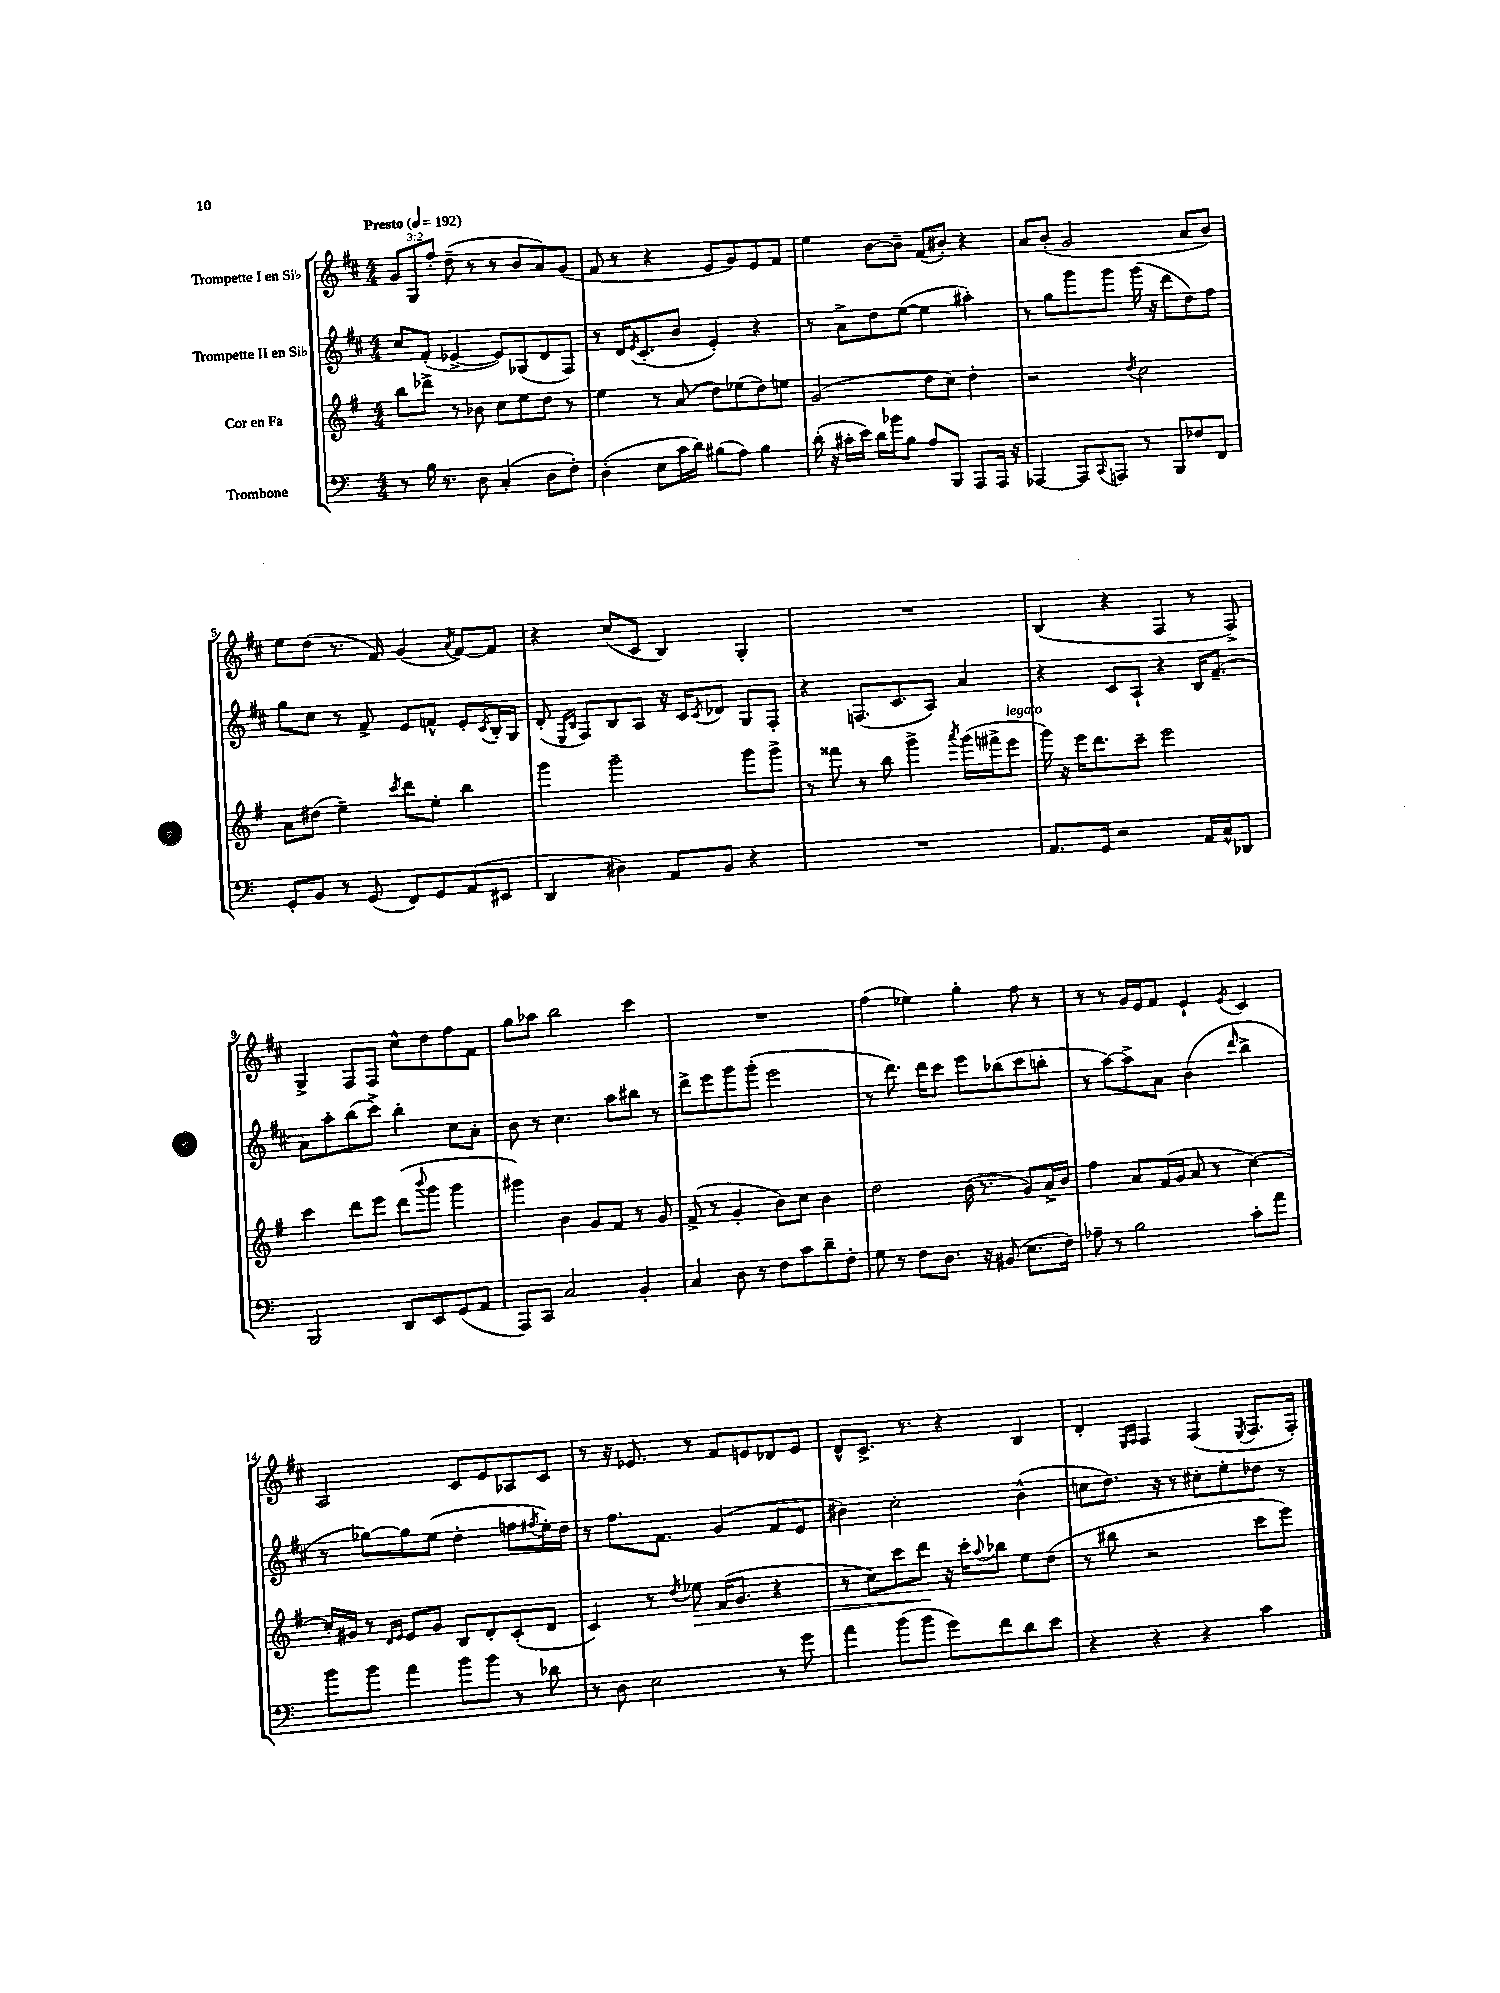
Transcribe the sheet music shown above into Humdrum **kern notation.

**kern	**kern	**kern	**kern
*staff4	*staff3	*staff2	*staff1
*clefF4	*clefG2	*clefG2	*clefG2
*k[]	*k[f#]	*k[f#c#]	*k[f#c#]
*M4/4	*M4/4	*M4/4	*M4/4
*MM192	*MM192	*MM192	*MM192
8r	8bb	8cc#	12g
.	.	.	12G
16B	8ddd-^	(8f#'	.
.	.	.	12ff#'
8.r	.	.	.
.	8r	[4e-^	(8dd~
8D	8b-	.	8r
(4C'	8cc	8e-])	8r
.	8ee	(8G-	8b
8D	8dd	8d	8a)
8F')	8r	8F#)	(8g
=	=	=	=
(4D'	4ee	8r	8f#
.	.	16d	8r
.	.	8qe	.
.	.	(8.c#'	.
8E	8r	.	4r
16c	(8a	8b	.
16d)	.	.	.
(8B#	8dd)	4e')	8e
8A)	(8ee-	.	8g)
4B#	8dd)	4r	8e
.	8ee	.	8f#
=	=	=	=
(16d'	(2g	8r	4ee
16r	.	.	.
16c#'	.	8a^	.
16e)	.	.	.
16d	.	8dd	[8b
16b-	.	.	.
8B	.	([8ee	8b~]
8A	8dd	4ee]	(8f#
8BBB	8cc)	.	8b#')
8AAA	4dd'	4aa#')	4r
16AAA	.	.	.
16r	.	.	.
=	=	=	=
[4AAA-	2r	8r	8a
.	.	8gg	(8b'
8AAA-]	.	8ggg	2g
8qqCC	.	.	.
8AAA	.	8ggg	.
.	8qdd	.	.
8r	2cc	(16ggg	.
.	.	16r	.
8BBB	.	8ddd	.
8F-	.	8dd)	8a
8FF	.	8ff#	8b)
=	=	=	=
8GG'	8a	8gg	8ee
8BB	(8dd#	8cc#	(8dd
8r	4ee~)	8r	8.r
(8GG	.	8f#^	.
.	.	.	16f#)
.	8qccc	.	.
8FF)	8ddd	8e	(4g
8GG	8ee'	8f^^	.
.	.	.	8qa
(8AA	4bb	8e'	[8f#)
.	.	8qc#	.
8EE#	.	16B'	8f#]
.	.	16G	.
=	=	=	=
4DD	4ggg	(8d'	4r
.	.	16qqE	.
.	.	16qqB	.
.	.	8F#)	.
4D#)	2ggg~	8B	(8cc#
.	.	8A	8c#
8AA	.	16r	4B)
.	.	16c#	.
.	.	8qc#	.
8BB	.	8d-	.
4r	8ggg	8G	4G'
.	8ggg^	8F#'	.
=	=	=	=
1r	8r	4r	1r
.	8fff##	.	.
.	8r	(8.F	.
.	8bb	.	.
.	.	8.c#	.
.	4ggg^	.	.
.	.	8A)	.
.	8qaaa	.	.
.	(16ggg	4a	.
.	16fff#^	.	.
.	8eee	.	.
=	=	=	=
8.AA	16ggg)	4r	(4B
.	16r	.	.
.	16eee	.	.
16GG	8.ddd	.	.
2r	.	8c#	4r
.	8ccc~	8A`	.
.	2eee	4r	4F#
16AA	.	16B	8r
16C^^	.	(8.f#~	.
8DD-	.	.	8F#^)
=	=	=	=
2BBB	4ccc	8a)	4G^
.	.	8aa'	.
.	8ddd	(8bb	8F#
.	8eee	8ccc#^)	8F#
8DD	(8ddd	4bb'	8cc#^^
.	8qqbbb	.	.
8EE	8ggg	.	8dd
(8GG	4ggg	8cc#	8ff#
8AA	.	8a'	8f#
=	=	=	=
8AAA)	4ggg#)	8b	8gg
8CC	.	8r	8aa-
2C	4b	4.cc#	2bb
.	8g	.	.
.	8f#	8aa	.
4BB'	8r	8bb#	4ccc#
.	8g	8r	.
=	=	=	=
4C	(8f#^	8ddd^	1r
.	8r	8eee	.
8D	4g'	8ggg	.
8r	.	(8ggg'	.
8F	8b)	2eee	.
8c	8cc	.	.
8d~	4b	.	.
8F'	.	.	.
=	=	=	=
8G	2dd	8r	(4ff#
8r	.	8.ddd)	.
8F	.	.	4ee-)
.	.	16ddd	.
8.D	.	8ccc#	.
.	(16b	8eee	4gg'
16r	8.r	.	.
(8BB#	.	(8bb-	.
8.E	8g)	8ccc#	8ff#
.	16a^	8bb'	8r
16F)	16b	.	.
=	=	=	=
8A-~	4ff#	8r	8r
8r	.	[8aa)	8r
2B	8a	8aa^]	16g
.	.	.	16e
.	(16f#	8a	8f#
.	16g	.	.
.	8a	(4b	4e`
.	8r	.	.
.	.	16qqddd	8qe
8c'	[4cc)	4bb^	4c#
8a	.	.	.
=	=	=	=
8b	16cc']	8r	2A
.	16g#	.	.
8b	8r	[8gg-)	.
.	16qqd	.	.
.	16qqe	.	.
4a	8e	8gg-]	.
.	8g#	(8ee	.
8b	8B	4dd'	8c#
8b	8d'	.	8e
8r	(8c'	8ff	8A-
.	.	8qff#	.
8d-	8d	16ee')	8c#
.	.	16dd	.
=	=	=	=
8r	4c)	8r	8r
8D	.	8.ff#	16r
.	.	.	8.e-
2E	8r	.	.
.	.	8.f#	.
.	8qdd	.	.
.	8ee-	.	8r
.	(16f#	(4g	8f#
.	8.g	.	.
.	.	.	8e
8r	4r	8f#	8d-
8g	.	8e	8e
=	=	=	=
4a	8r	4b#)	8d^^
.	8cc)	.	8.c#^
(8b	8ccc	2cc#'	.
.	.	.	8.r
8b	8ddd	.	.
8g)	16r	.	4r
.	16ccc'	.	.
.	8qqaa	.	.
8f	8bb-	.	.
8d	8ee	(4b#^^	4B
8e	(8dd	.	.
=	=	=	=
4r	8r	8cc	4d'
.	8bb#	8.dd)	.
.	.	.	16qqE
.	.	.	16qqF#
4r	2r	.	4F#
.	.	16r	.
.	.	8r	.
4r	.	8cc#'	(4F#
.	.	8ee'	.
.	.	.	8qE
4c	8ccc	8dd-	8.F#
.	8eee)	8r	.
.	.	.	16F#')
==	==	==	==
*-	*-	*-	*-
